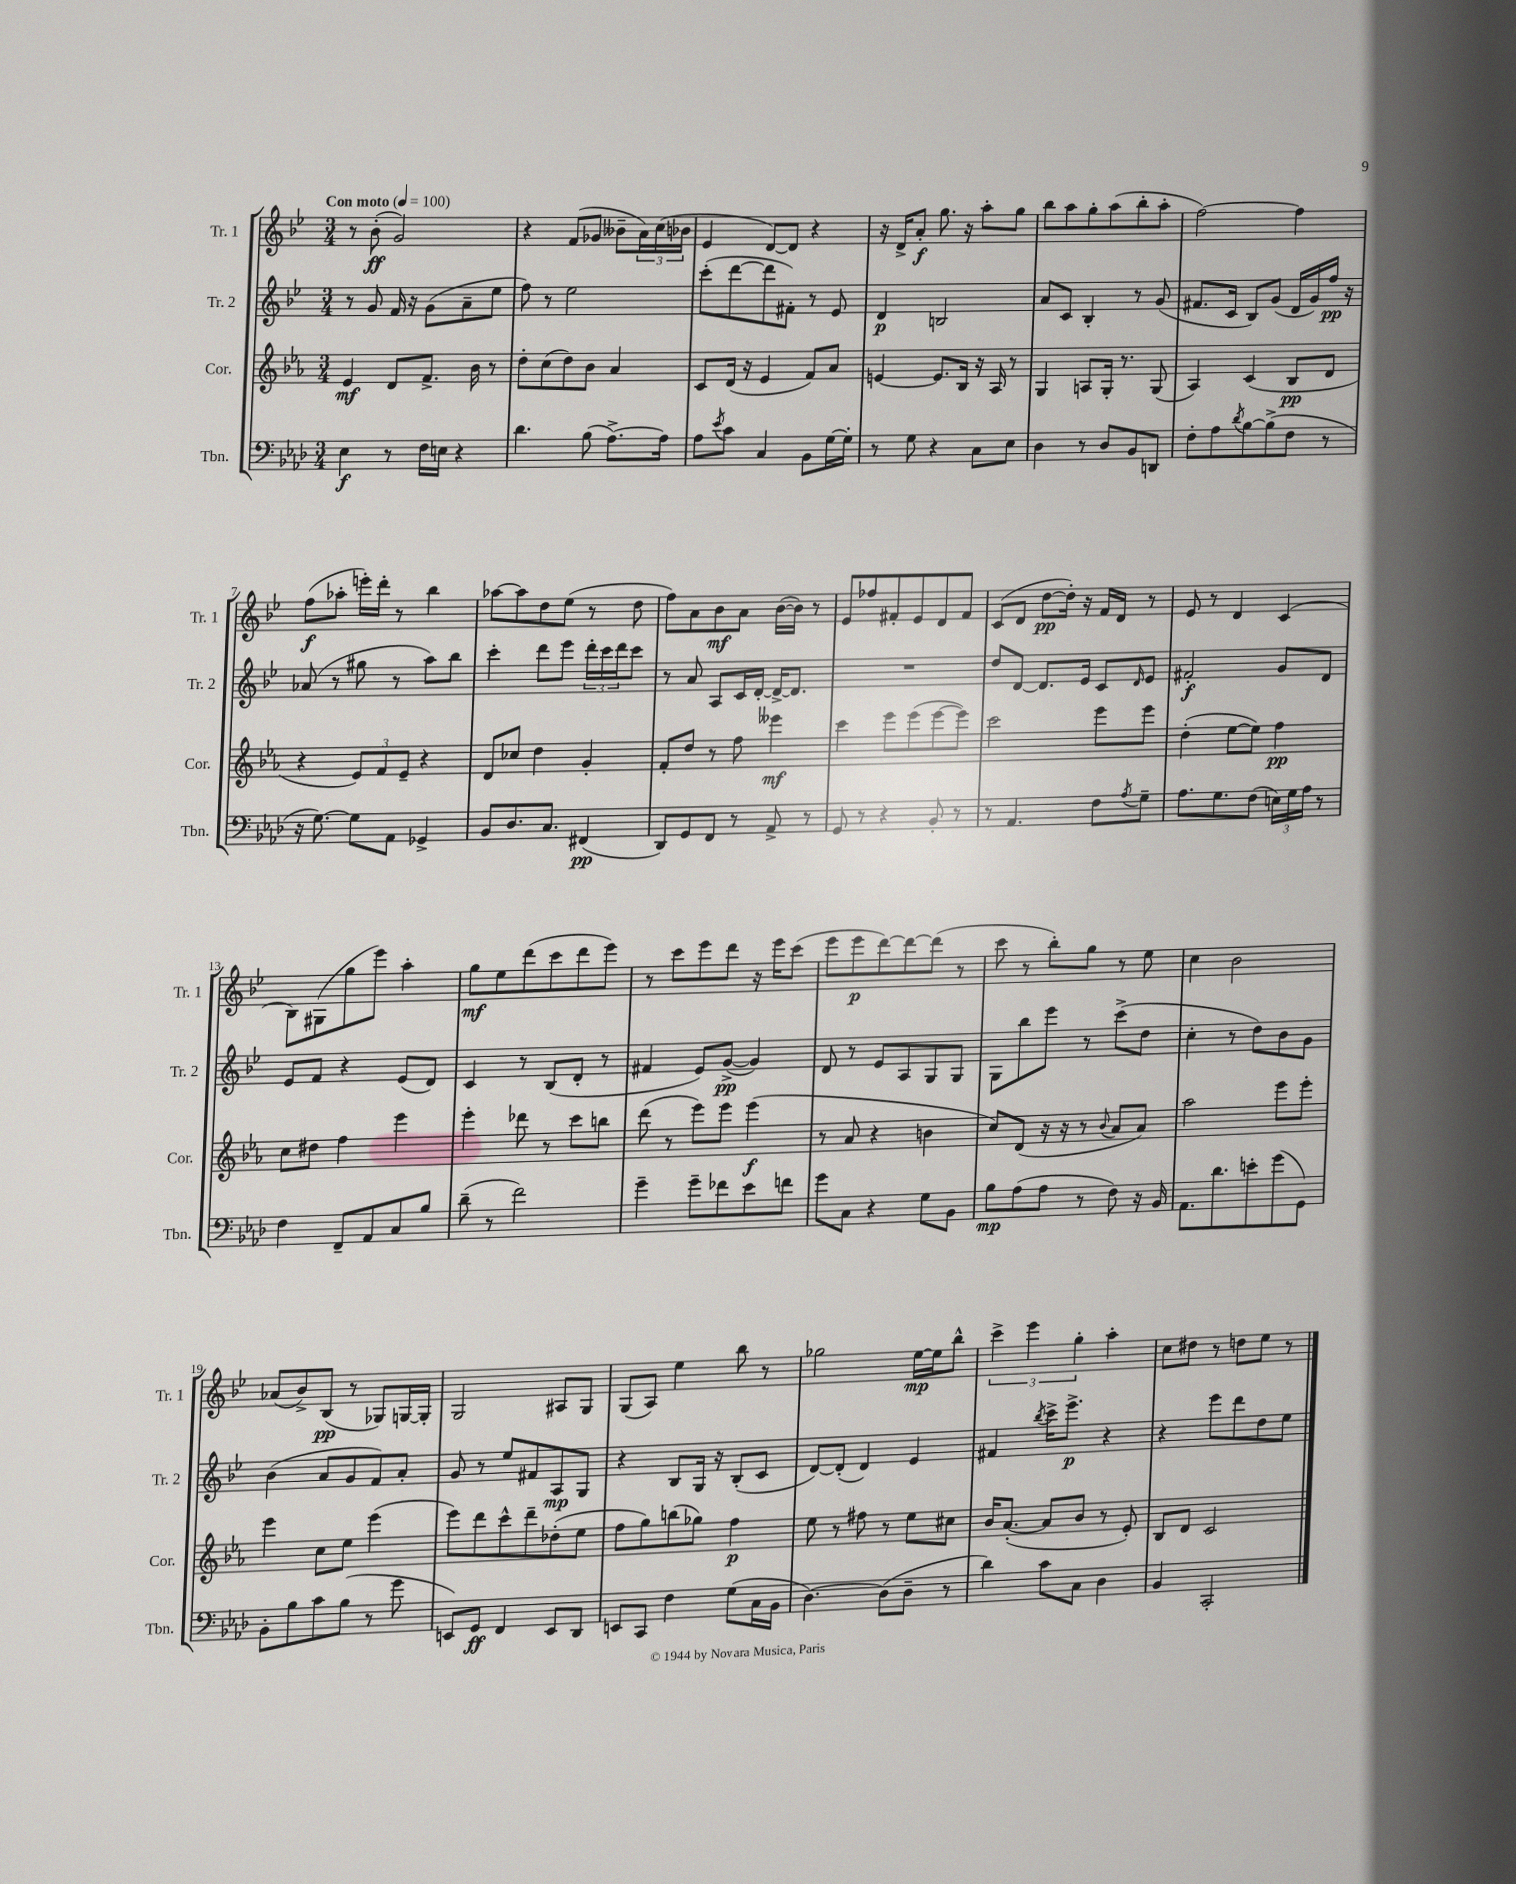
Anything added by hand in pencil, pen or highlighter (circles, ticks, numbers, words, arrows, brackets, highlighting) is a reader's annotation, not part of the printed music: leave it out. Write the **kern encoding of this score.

**kern	**kern	**kern	**kern
*staff4	*staff3	*staff2	*staff1
*clefF4	*clefG2	*clefG2	*clefG2
*k[b-e-a-d-]	*k[b-e-a-]	*k[b-e-]	*k[b-e-]
*M3/4	*M3/4	*M3/4	*M3/4
*MM100	*MM100	*MM100	*MM100
4E-	4e-	8r	8r
.	.	8g	(8b-'
8r	8d	16f	2g)
.	.	16r	.
16F	8.f^	(8g	.
16E	.	.	.
4r	.	8a~	.
.	16b-	.	.
.	8r	8ee-	.
=	=	=	=
4.d-	8dd'	8ff)	4r
.	(8cc	8r	.
.	8dd)	2ee-	(8f
(8B-	8b-	.	8g-
[8.A-^)	4a-	.	8b--~
.	.	.	24a)
.	.	.	(24cc
16A-]	.	.	.
.	.	.	24b-
=	=	=	=
8A-	8c	(8ccc'	4e-
8qe-	.	.	.
8c	(16d	[8ddd	.
.	16r	.	.
4C	4e-	8ddd]	[8d)
.	.	8f#')	8d]
8BB-	8f)	8r	4r
[16G	8a-	8e-	.
16G']	.	.	.
=	=	=	=
8r	[4e	4d	16r
.	.	.	16d^
8G	.	.	8a'
4r	8.e]	2B	8.gg
.	16B-	.	16r
8C	16r	.	8aa'
.	16A-	.	.
8E-	8r	.	8gg
=	=	=	=
4D-	4G	8a	8bb-
.	.	8c	8aa
8r	8A	4B-'	8gg'
8D-	16G'	.	(8aa
.	8.r	.	.
8BB-	.	8r	8bb-'
8DD	(8G	(8g	8aa'
=	=	=	=
8F'	4A-)	8.f#	[2ff)
8A-	.	.	.
.	.	16c	.
8qd-	.	.	.
[8B-	(4c	8B-)	.
(8B-^]	.	(8g	.
8F	8B-	16d	4ff]
.	.	16g)	.
8r	8d	16ff	.
.	.	16r	.
=	=	=	=
16r	4r	(8a-	(8ff
[8.G)	.	.	.
.	.	8r	8aa-'
8G]	12e-)	8gg#	16eee')
.	.	.	16ddd'
.	12f	.	.
8AA-	.	8r	8r
.	12e-~	.	.
4GG-^	4r	8aa)	4bb-
.	.	8bb-	.
=	=	=	=
8BB-	8d	4ccc'	[8aa-
8.D-	8cc-	.	8aa-]
.	4dd	8ddd	8dd
8.C	.	.	.
.	.	8eee-	(8ee-
(4FF#	4g'	24ddd'	8r
.	.	24ccc	.
.	.	24ddd	.
.	.	8ccc	8dd
=	=	=	=
8DD-)	8f'	8r	8ff)
8GG	8dd	8a	8a
8FF	8r	8A	8b-
8r	8ff	16c	8a
.	.	[16d'	.
8AA-^	4eee--	16d^_	([16b-
.	.	8.d]	16b-])
8r	.	.	8r
=	=	=	=
8GG	4ccc	2.r	8e-
8r	.	.	8ff-
4r	8eee-	.	8f#'
.	(8eee-	.	8e-
8BB-'	[8eee-	.	8d
8r	8eee-])	.	8f#
=	=	=	=
8r	2ccc	8dd	(8c
4.AA-	.	[8d	8d
.	.	8.d]	[8dd
.	.	.	16dd'])
.	.	16e-	16r
8F	8eee-	8c	16f
.	.	.	16d
8qA-	.	16qqd	.
8G~	8eee-	8e-	8r
=	=	=	=
8.A-	(4dd'	2f#'	8e-
.	.	.	8r
8.G	.	.	.
.	[8ee-	.	4d
(8F	8ee-])	.	.
24E)	4ff	8g	(4c
24G	.	.	.
24A-	.	.	.
8r	.	8d	.
=	=	=	=
4F	8cc	8e-	8B-)
.	8dd#	8f	(8G#
8FF~	4ff	4r	8gg
8AA-	.	.	8eee-)
8C	4eee-	(8e-	4aa'
8B-	.	8d)	.
=	=	=	=
(8d-~	4eee-'	4c	8gg
8r	.	.	8ee-
2f)	8ddd-	8r	(8ddd
.	8r	(8B-	8ccc
.	8ccc	8d'	8ddd
.	8bb	8r	8eee-)
=	=	=	=
4g~	(8ddd	4f#	8r
.	8r	.	8ccc
8g~	8eee-)	8e-)	8eee-
8f-	8eee-	([8g^	8ddd
8e-	(4eee-	4g])	16r
.	.	.	16eee-
8f	.	.	(8ccc
=	=	=	=
8g	8r	8d	8eee-
8C	8a-	8r	8eee-
4r	4r	8e-	[8ddd)
.	.	8A	8ddd_
8G	4b	8G	(8ddd]
8BB-	.	8G	8r
=	=	=	=
8B-	8cc)	8G	8ccc
(8A-	(8d	8bb-	8r
8A-	16r	8eee-	8bb-')
.	16r	.	.
8r	8r	8r	8gg
.	8qqb-	.	.
8F)	8a-	(8ccc^	8r
16r	8a-)	8dd	8ee-
16BB-	.	.	.
=	=	=	=
8.AA-	2aa-	4cc'	4cc
8.d-	.	.	.
.	.	8r	2b-
8e'	.	8dd)	.
(8g	8eee-	8b-	.
8GG)	8eee-'	8g	.
=	=	=	=
8BB-'	4eee-	(4b-	(8a-
8B-	.	.	8b-^)
8c	8cc	8a	(8B-
(8B-	8ee-	8g	8r
8r	(4eee-	8f)	8G-)
8g	.	8a'	[16G
.	.	.	16G']
=	=	=	=
8EE)	8eee-)	8g	2G
8GG	8ddd	8r	.
4FF	8ccc^^	8ee-	.
.	8ddd~	8f#	.
8EE	(8dd-'	8A	8A#
8DD-	8ee-	8G	8G
=	=	=	=
8EE	8ff	4r	(8G
8CC	8gg)	.	8A)
4F	(8bb	8B-	4ee-
.	8gg-)	16G	.
.	.	16r	.
(8G	4ff	(8B-'	8bb-
16C	.	8c	8r
16BB-	.	.	.
=	=	=	=
[4.D-)	8ee-	[8d)	2gg-
.	8r	(8d']	.
.	8ff#	4d)	.
(8D-]	8r	.	.
8D-~	8ee-	4e-	[16ee-
.	.	.	16ee-]
8r	8cc#	.	8bb-^^
=	=	=	=
4d-)	16b-	4f#	6ccc^
.	([8.a-'	.	.
.	.	.	6eee-
.	.	8qbb-	.
8c	8a-]	16ccc^	.
.	.	8.eee-^	.
.	.	.	6gg'
8C	8b-	.	.
4D-	8r	4r	4aa'
.	8e-')	.	.
=	=	=	=
4BB-	8B-	4r	8cc
.	8d	.	8dd#
2CC'	2c	8eee-	8r
.	.	8ddd	8dd
.	.	8dd	8ee-
.	.	8ee-	8r
==	==	==	==
*-	*-	*-	*-
